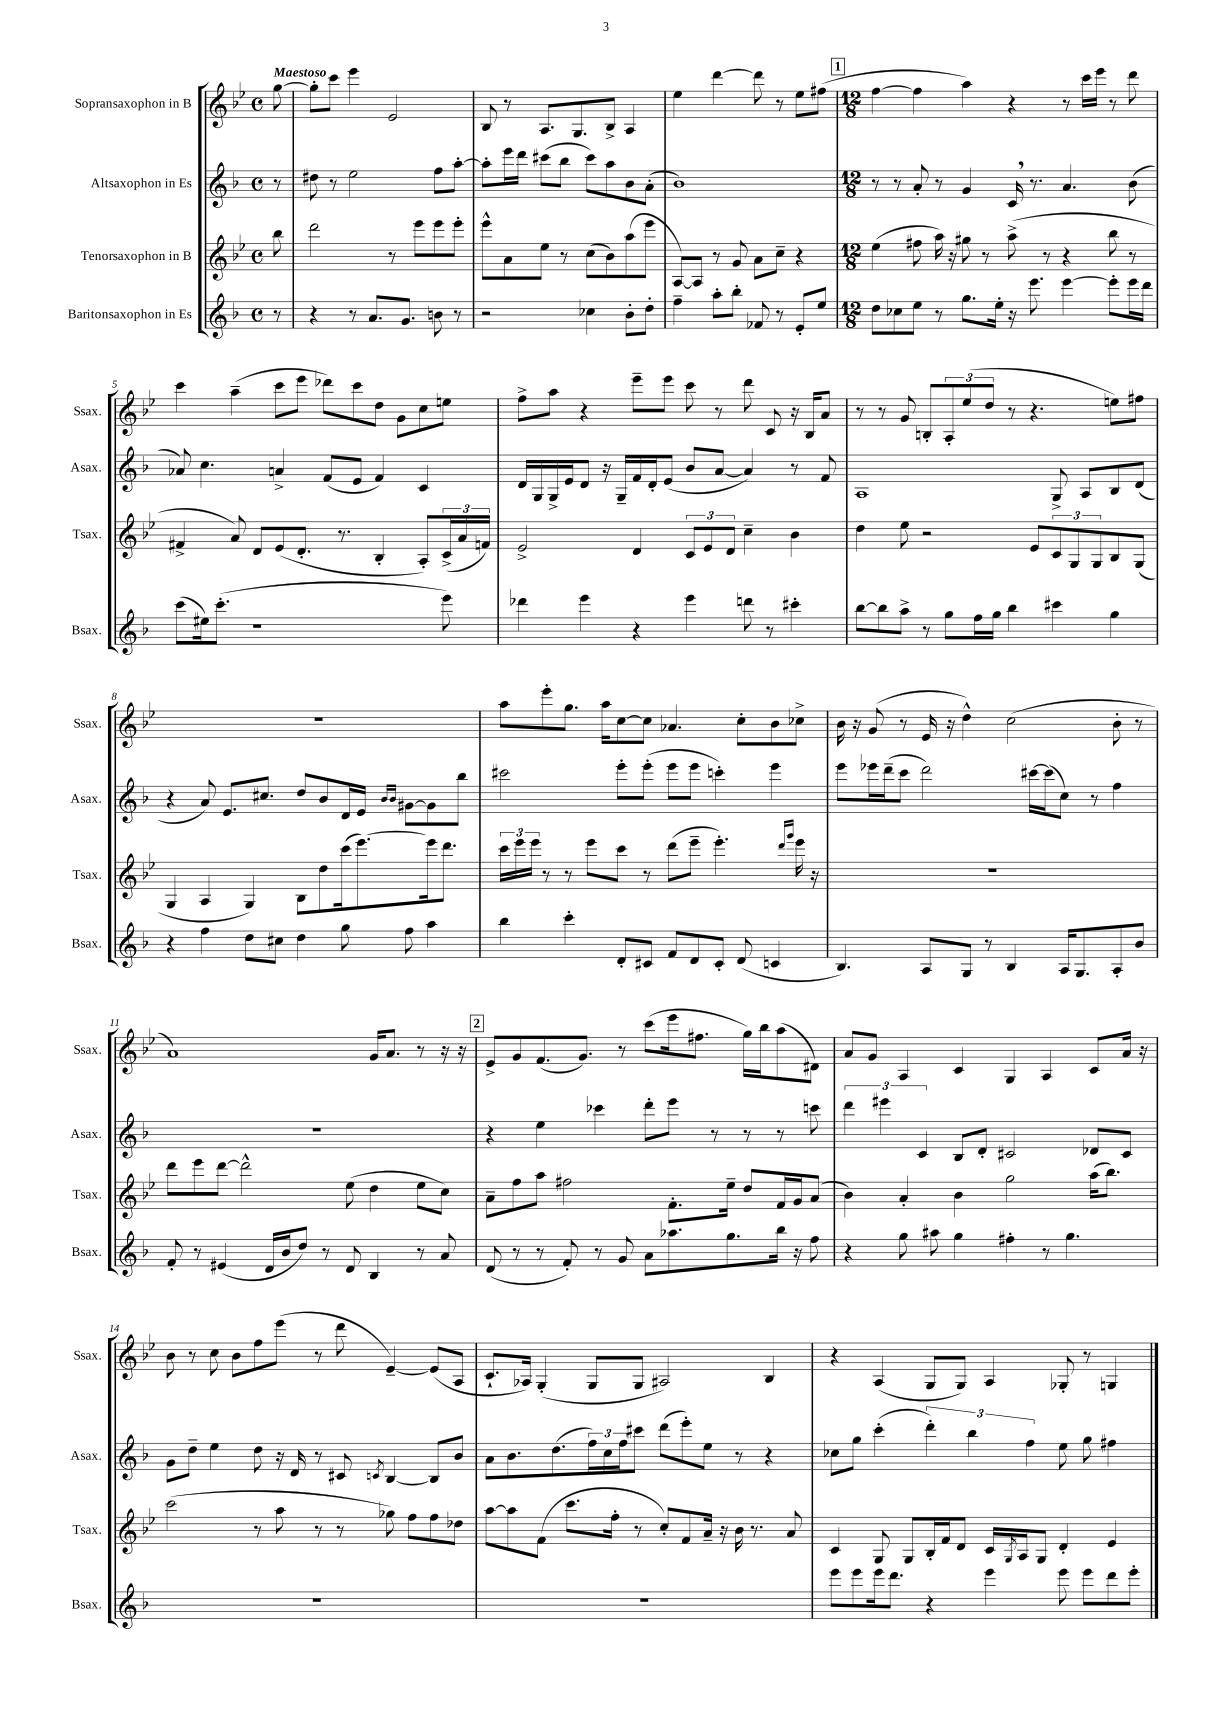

**kern	**kern	**kern	**kern
*part4	*part3	*part2	*part1
*staff4	*staff3	*staff2	*staff1
*I"Baritonsaxophon in Es	*I"Tenorsaxophon in B	*I"Altsaxophon in Es	*I"Sopransaxophon in B
*I'Bsax.	*I'Tsax.	*I'Asax.	*I'Ssax.
*clefG2	*clefG2	*clefG2	*clefG2
*k[b-]	*k[b-e-]	*k[b-]	*k[b-e-]
*M4/4	*M4/4	*M4/4	*M4/4
*met(c)	*met(c)	*met(c)	*met(c)
=	=	=	=
!	!	!	!LO:TX:a:B:t=Maestoso
8r	8bb-\	8r	[8gg\
=1	=1	=1	=1
4r	2ddd\	8dd#X\	8gg'\L]
.	.	8r	8ccc\J
8r	.	2ee\	4eee-\
8.a/L	.	.	.
.	8r	.	2e-/
8.g/J	.	.	.
.	8eee-\L	.	.
8bn\	8eee-\	8ff\L	.
8r	8eee-'\J	[8aa'\J	.
=2	=2	=2	=2
2r	8eee-^^\L	8aa'\L]	8B-/
.	8a\	16eee\L	8r
.	.	16ddd\JJ	.
.	8ee-\J	(8ccc#X\L	8.A/L
.	8r	8bb-\J	.
.	.	.	8.G/
4cc-X\	(8cc\L	8ccc#\L)	.
.	8b-\)	8aa\	8B-^/J
8b-'\L	(8aa\	8b-\	4A/
8dd'\J	8eee-\J	(8a'\J	.
=3	=3	=3	=3
4ff~\	[8A/L)	1b-)	4ee-\
.	8A/J]	.	.
8aa'\L	8r	.	[4ddd\
8bb-'\J	8g/	.	.
8f-X/	8a\L	.	8ddd\]
8r	8cc~\J	.	8r
8e'/L	4r	.	8ee-\L
8ee/J	.	.	(8ff#X\J
!!LO:REH:place=s1:t=1
=4	=4	=4	=4
*M12/8	*M12/8	*M12/8	*M12/8
8dd\L	(4ee-\	8r	[4ff\
8cc-X\	.	8r	.
8ee\J	8ff#X\	8a'/	4ff\]
8r	16aa\)	8r	.
.	16r	.	.
8.gg\L	8gg#X\	4g/	4aa\)
.	8r	.	.
16ee'\Jk	.	.	.
16r	(8aa^\	16c,/	4r
8.eee\	.	8.r	.
.	8r	.	.
[4eee\	4r	4.a/	8r
.	.	.	16ccc\LL
.	.	.	16eee-\JJ
8eee'\L]	8bb-\	.	8r
16eee\L	8r	(8b-\	8ddd\
16ddd\JJ	.	.	.
!!LO:LB:g=z
=5	=5	=5	=5
(8ccc\L	4f#X^/	8a-X/)	4ccc\
16ee#X\k)	.	4.cc\	.
(8.ccc'\J	.	.	.
.	8a/)	.	(4aa~\
1r	8d/L	.	.
.	(8e-/	4an^/	8ccc\L
.	8.d'/J	.	8eee-\J
.	.	(8f/L	8ddd-X\L)
.	8.r	.	.
.	.	8e/J	8ccc\
.	4B-'/	4f/)	8dd\J
.	.	.	8g\L
.	8A'/L)	4c/	8cc\
8eee\)	(24c^/L	.	8een\J
.	24a/	.	.
.	24fn/JJ)	.	.
=6	=6	=6	=6
4ddd-X\	2e-^/	16d/LL	8ff^\L
.	.	16G/	.
.	.	16G^/	8aa\J
.	.	16e/J	.
4eee\	.	8d/J	4r
.	.	16r	.
.	.	16G~/LL	.
4r	4d/	16f/	8eee-~\L
.	.	16d'/J	.
.	.	(8e/J	8eee-\J
4eee\	12c/L	8b-/L	8ccc\
.	12e-/	.	.
.	.	[8a/J	8r
.	12d/J	.	.
8dddn\	4cc~\	4a/])	8ddd\
8r	.	.	8c/
4ccc#X'\	4b-\	8r	16r
.	.	.	16B-/KL
.	.	8f/	8a/J
=7	=7	=7	=7
[8bb-\L	4dd\	1A	8r
8bb-\]	.	.	8r
8aa^\J	8ee-\	.	8g/
8r	2r	.	8Bn'/L
8gg\L	.	.	12A'/
.	.	.	(12ee-/
16ff\L	.	.	.
.	.	.	12dd/J
16gg\JJ	.	.	.
4bb-\	.	.	8r
.	8e-/L	.	4.r
4ccc#X\	12c/	8G^/	.
.	12G/	.	.
.	.	8A/L	.
.	12G/	.	.
4gg\	8B-/	8B-/	8een\L)
.	(8G/J	(8d/J	8ff#X\J
!!LO:LB:g=z
=8	=8	=8	=8
4r	4G/	4r	1.r
4ff\	4A/	8a/)	.
.	.	8.e/L	.
8dd\L	4G/)	.	.
.	.	8.cc#X/J	.
8cc#X\J	.	.	.
4dd\	8B-\L	8dd/L	.
.	8dd\	8b-/	.
8gg\	(16ccc\k	16d/L	.
.	[8.eee-\)	16e/JJ	.
.	.	16qqb-/LL	.
.	.	16qqb-/JJ	.
8ff\	.	[8g#X\L	.
4aa\	16eee-\k]	8g#\]	.
.	8.ddd\J	.	.
.	.	8bb-\J	.
=9	=9	=9	=9
4bb-\	24ccc\LL	2ccc#X\	8aa\L
.	24eee-\	.	.
.	24eee-\JJ	.	.
.	8r	.	8eee-'\
4ccc'\	8r	.	8.gg\J
.	8eee-\L	.	.
.	.	.	16aa\KL
8d'/L	8ccc\J	8eee'\L	[8cc\
8c#X/J	8r	(8eee'\J	8cc\J]
8f/L	(8ddd\L	8eee\L	4.a-X/
8d/	8eee-~\J	8eee\J	.
8c#'/J	4.eee-'\)	4cccn'\)	.
(8d/	.	.	8cc'\L
4cn/	.	4eee\	8b-\
.	16qqddd/LL	.	.
.	16qqggg/JJ	.	.
.	16eee-\	.	8cc-X^\J
.	16r	.	.
=10	=10	=10	=10
4.B-/)	1.r	8eee\L	16b-\
.	.	.	16r
.	.	16eee-X\L	(8g/
.	.	(16ddd~\J	.
.	.	8ccc\J	8r
8A/L	.	2ddd\)	16e-/
.	.	.	16r
8G/J	.	.	4dd^^\)
8r	.	.	.
4B-/	.	.	(2cc\
.	.	[16ccc#X\LL	.
.	.	(16ccc#\J]	.
16A/KL	.	8cc\J)	.
8.G/	.	.	.
.	.	8r	.
8A'/	.	4ff\	8b-'\
8b-/J	.	.	8r
!!LO:LB:g=z
=11	=11	=11	=11
8f'/	8ddd\L	1.r	1a)
8r	8eee-\	.	.
(4e#X/	[8ddd\J	.	.
.	2ddd^^\]	.	.
16d/LL	.	.	.
16b-/J	.	.	.
8dd/J)	.	.	.
8r	.	.	.
8d/	(8ee-\	.	.
4B-/	4dd\	.	16g/KL
.	.	.	8.a/J
8r	8ee-\L	.	8r
8a/	8cc\J)	.	16r
.	.	.	16r
!!LO:REH:place=s1:t=2
=12	=12	=12	=12
(8d/	8a~\L	4r	8e-^/L
8r	8ff\	.	8g/
8r	8aa\J	4ee\	(8.f/
8f'/)	2ff#X\	.	.
.	.	.	8.g/J)
8r	.	4ccc-X\	.
8g/	.	.	8r
8a\L	.	8ddd'\L	(8ccc\L
8.aa-X\	8.f'\L	8eee\J	16eee-\k
.	.	.	8.ff#X\J
.	.	8r	.
8.gg\	16ee-~\Jk	.	.
.	8dd/L	8r	16gg\LL)
.	.	.	16bb-\J
16bb-\Jk	16f/L	8r	(8aa\
16r	16g/J	.	.
8ff\	(8a/J	8cccn\	8d#X\J)
=13	=13	=13	=13
4r	4b-\)	6ddd\	8a/L
.	.	.	8g/J
.	.	6eee#X\	.
8gg\	4a'/	.	4A/
.	.	6c/	.
8aa#X\	.	.	.
4gg\	4b-\	8B-/L	4c/
.	.	8d'/J	.
4ff#X'\	2gg\	2c#X/	4G/
8r	.	.	4A/
4.gg\	.	.	.
.	(16aa\KL	8d-X/L	8c/L
.	8.bb-\J)	.	.
.	.	8c#/J	16a/Jk
.	.	.	16r
!!LO:LB:g=z
=14	=14	=14	=14
1.r	(2ccc\	8g\L	8b-\
.	.	8dd~\J	8r
.	.	4ee\	8cc\
.	.	.	8b-\L
.	8r	8dd\	8ff\
.	8aa\	16r	(8eee-\J
.	.	16d/	.
.	8r	8r	8r
.	8r	8c#X/	8ddd\
.	.	8qcn/	.
.	8gg-X\)	[4B-/	[4e-~/)
.	8ff\L	.	.
.	8ff\	8B-/L]	(8e-/L]
.	8dd-X\J	8b-/J	8A/J
=15	=15	=15	=15
1.r	[8aa\L	8a\L	8.c`/L
.	8aa\]	8.b-\	.
.	.	.	16A-X/Jk)
.	(8f\J	.	(4G'/
.	.	(8.dd\	.
.	8.ccc\L	.	.
.	.	24ff\L)	8G/L
.	.	24cc\	.
.	16ff'\Jk	.	.
.	.	24ff\J	.
.	8r	8ccc#X\J	8G/J
.	8cc'/L)	(8ddd\L	2A#X/)
.	8f/	8eee'\)	.
.	16a~/Jk	8ee\J	.
.	16r	.	.
.	16b-\	8r	.
.	8.r	.	.
.	.	4r	4B-/
.	8a/	.	.
=16	=16	=16	=16
8eee\L	4c/	8cc-X\L	4r
8eee\	.	8gg\J	.
16eee\k	8G/	(4ccc'\	(4A/
8.ddd\J	.	.	.
.	8G/L	.	.
4r	16B-'/L	6ddd'\)	8G/L
.	16f/J	.	.
.	8d/J	.	8G/J)
.	.	6bb-\	.
4eee\	16c/LL	.	4A/
.	8qG/	.	.
.	16A/J	.	.
.	.	6ff\	.
.	8G/J	.	.
8eee\	4d'/	8ee\	8G-X'/
8eee\L	.	8gg\	8r
8ddd\	4e-/	4ff#X\	4Gn/
8eee'\J	.	.	.
==	==	==	==
*-	*-	*-	*-
